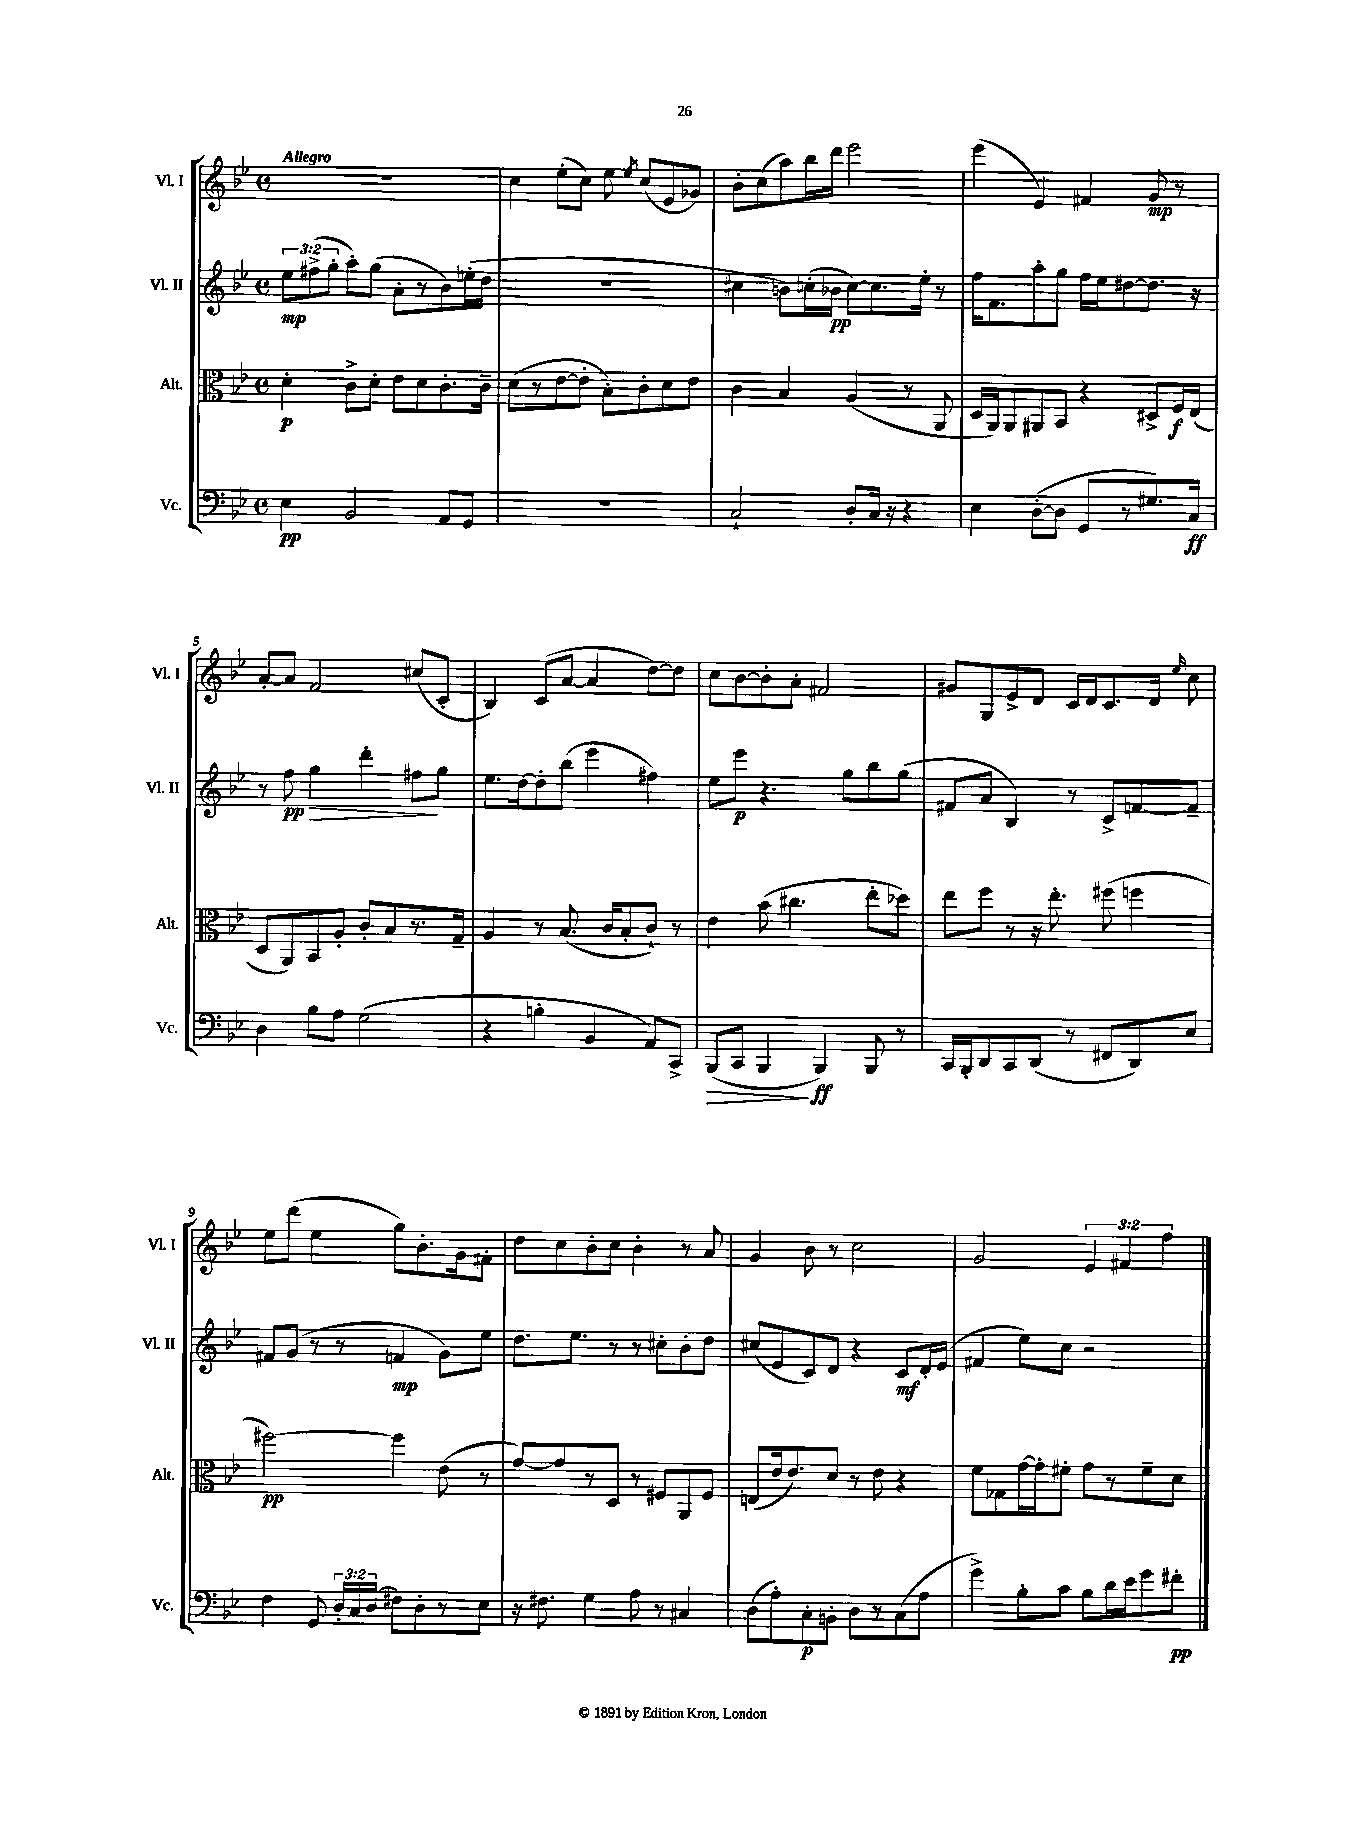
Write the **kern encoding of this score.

**kern	**dynam	**kern	**dynam	**kern	**dynam	**kern	**dynam
*part4	*part4	*part3	*part3	*part2	*part2	*part1	*part1
*staff4	*staff4	*staff3	*staff3	*staff2	*staff2	*staff1	*staff1
*I"Vc.	*	*I"Alt.	*	*I"Vl. II	*	*I"Vl. I	*
*I'Vc.	*	*I'Alt.	*	*I'Vl. II	*	*I'Vl. I	*
*clefF4	*	*clefC3	*	*clefG2	*	*clefG2	*
*k[b-e-]	*	*k[b-e-]	*	*k[b-e-]	*	*k[b-e-]	*
*M4/4	*	*M4/4	*	*M4/4	*	*M4/4	*
*met(c)	*	*met(c)	*	*met(c)	*	*met(c)	*
=1	=1	=1	=1	=1	=1	=1	=1
!	!	!	!	!	!	!LO:TX:a:B:t=Allegro	!
4E-\	pp	4d'\	p	12ee-\L	mp	1r	.
.	.	.	.	(12ff#X^\	.	.	.
.	.	.	.	12gg'\J	.	.	.
2BB-/	.	8c^\L	.	8aa'\L)	.	.	.
.	.	8d'\J	.	(8gg\J	.	.	.
.	.	8e-\L	.	8a'\L	.	.	.
.	.	8d\	.	8r	.	.	.
8AA/L	.	8.c'\	.	8b-\)	.	.	.
8GG/J	.	.	.	(16een'\L	.	.	.
.	.	16c~\Jk	.	16dd\JJ	.	.	.
=2	=2	=2	=2	=2	=2	=2	=2
1r	.	(8d\L	.	1r	.	4cc\	.
.	.	8r	.	.	.	.	.
.	.	[8e-\	.	.	.	(8ee-'\L	.
.	.	8e-'\J]	.	.	.	8cc\J)	.
.	.	8B-'\L)	.	.	.	8ee-\	.
.	.	.	.	.	.	8qee-/	.
.	.	8c'\	.	.	.	(8cc/L	.
.	.	8d\	.	.	.	8e-/	.
.	.	8e-\J	.	.	.	8g-X/J)	.
=3	=3	=3	=3	=3	=3	=3	=3
2C`/	.	4c\	.	4cc#X\	.	8b-'\L	.
.	.	.	.	.	.	(8cc\	.
.	.	4B-/	.	8bn\L)	.	8aa\)	.
.	.	.	.	(16ccn'\L	.	16bb-\L	.
.	.	.	.	16b-X\JJ	pp	16ddd\JJ	.
8D'/L	.	(4A/	.	[8cc\L)	.	2eee-\	.
16C/Jk	.	.	.	8.cc\]	.	.	.
16r	.	.	.	.	.	.	.
4r	.	8r	.	.	.	.	.
.	.	.	.	16ee-'\Jk	.	.	.
.	.	8AA/	.	8r	.	.	.
=4	=4	=4	=4	=4	=4	=4	=4
4E-\	.	16D/LL	.	16ff\KL	.	(4eee-\	.
.	.	16AA/J)	.	8.f\	.	.	.
.	.	8AA/	.	.	.	.	.
([8D'\L	.	8AA#X/	.	8aa'\	.	4e-/)	.
8D\J]	.	8BB-/J	.	8gg\J	.	.	.
8GG/L	.	4r	.	16ff\LL	.	4f#X/	.
.	.	.	.	16ee-\J	.	.	.
8r	.	.	.	[8dd#X\	.	.	.
8.G#X/)	.	8D#X^/L	.	8.dd#\J]	.	8g/	mp
.	.	16F/L	f	.	.	8r	.
16C/Jk	ff	(16E-/JJ	.	16r	.	.	.
!!LO:LB:g=z
=5	=5	=5	=5	=5	=5	=5	=5
4D\	.	8D/L	.	8r	.	[8a'/L	.
.	.	8AA/)	.	8ff\	pp	8a/J]	.
!	!	!	!	!	!LO:HP:b	!	!
8B-\L	.	8BB-/	.	4gg\	>	2f/	.
8A\J	.	8A'/J	.	.	.	.	.
(2G\	.	8c'/L	.	4ddd'\	.	.	.
.	.	8B-/	.	.	.	.	.
.	.	8.r	.	8ff#X\L	.	(8cc#X/L	.
.	.	.	.	8gg\J	]	8c'/J	.
.	.	16G~/Jk	.	.	.	.	.
=6	=6	=6	=6	=6	=6	=6	=6
4r	.	4A/	.	8.ee-\L	.	4B-/)	.
.	.	.	.	[16dd\k	.	.	.
4Bn'\	.	8r	.	8dd'\]	.	(8c/L	.
.	.	(8.B-/	.	(8bb-\J	.	[8a/J	.
4BB-/	.	.	.	4eee-\	.	4a/]	.
.	.	16c/KL	.	.	.	.	.
.	.	8B-'/	.	.	.	.	.
8AA/L)	.	8c`/J)	.	4ff#X\)	.	[8dd\L)	.
8CC^/J	.	8r	.	.	.	8dd\J]	.
=7	=7	=7	=7	=7	=7	=7	=7
!	!LO:HP:b	!	!	!	!	!	!
(8BBB-/L	>	4e-\	.	8ee-\L	.	8cc\L	.
8CC/J	.	.	.	8eee-\J	p	[8b-\	.
4BBB-/	.	(8b-\	.	4.r	.	8b-'\]	.
.	.	4.cc#X\	.	.	.	8a'\J	.
4BBB-/)	] ff	.	.	.	.	2f#X/	.
.	.	.	.	8gg\L	.	.	.
8BBB-/	.	8ee-'\L	.	8bb-\	.	.	.
8r	.	8dd-X\J)	.	(8gg\J	.	.	.
=8	=8	=8	=8	=8	=8	=8	=8
16CC/LL	.	8ee-\L	.	8f#X/L	.	8g#X/L	.
16BBB-'/J	.	.	.	.	.	.	.
8DD/	.	8ff\J	.	8a/J	.	8G/	.
8CC/	.	8r	.	4B-/)	.	8e-^/	.
(8DD/J	.	16r	.	.	.	8d/J	.
.	.	8.ee-'\	.	.	.	.	.
8r	.	.	.	8r	.	16c/LL	.
.	.	.	.	.	.	16d/J	.
8FF#X/L	.	(8ff#X\	.	8c^/L	.	8.c/	.
8DD/)	.	4ffn\	.	[8fn/	.	.	.
.	.	.	.	.	.	16d/Jk	.
.	.	.	.	.	.	16qqee-/	.
8E-/J	.	.	.	8f~/J]	.	8cc\	.
!!LO:LB:g=z
=9	=9	=9	=9	=9	=9	=9	=9
4F\	.	[2ff#X\)	pp	8f#X/L	.	8ee-\L	.
.	.	.	.	(8g/J	.	(8ddd\J	.
8GG/	.	.	.	8r	.	4ee-\	.
24D'/LL	.	.	.	8r	.	.	.
24C/	.	.	.	.	.	.	.
(24D/JJ	.	.	.	.	.	.	.
8F#X\L)	.	4ff#\]	.	4fn/	mp	8gg\L)	.
8D'\	.	.	.	.	.	8.b-'\	.
8r	.	(8e-\	.	8g\L)	.	.	.
.	.	.	.	.	.	16g\k	.
8E-\J	.	8r	.	8ee-\J	.	8f#X'\J	.
=10	=10	=10	=10	=10	=10	=10	=10
16r	.	[8g/L)	.	8.dd\L	.	8dd\L	.
8.F#X\	.	.	.	.	.	.	.
.	.	8g/]	.	.	.	8cc\	.
.	.	.	.	8.ee-\J	.	.	.
4G\	.	8r	.	.	.	8b-'\	.
.	.	8D/J	.	8r	.	8cc\J	.
8A\	.	8r	.	8r	.	4b-'\	.
8r	.	8F#X/L	.	8cc#X'\L	.	.	.
4C#X/	.	8AA/	.	8b-'\	.	8r	.
.	.	8F#/J	.	8dd\J	.	8a/	.
=11	=11	=11	=11	=11	=11	=11	=11
(8D\L	.	(8En/L	.	(8cc#X/L	.	4g/	.
8A'\)	.	16e-/k	.	8e-/	.	.	.
.	.	8.e-/)	.	.	.	.	.
8C'\	p	.	.	8c/)	.	8b-\	.
8BBn'\J	.	8d/J	.	8d/J	.	8r	.
8D\L	.	8r	.	4r	.	2cc\	.
8r	.	8e-\	.	.	.	.	.
(8C\	.	4r	.	8c/L	mf	.	.
8A\J	.	.	.	16d'/L	.	.	.
.	.	.	.	(16e-/JJ	.	.	.
=12	=12	=12	=12	=12	=12	=12	=12
4g^\)	.	8f\L	.	4f#X/	.	2g/	.
.	.	8G-X\	.	.	.	.	.
8B-'\L	.	[16g\L	.	8ee-\L)	.	.	.
.	.	16g'\J]	.	.	.	.	.
8c\J	.	8f#X'\J	.	8cc\J	.	.	.
8B-\L	.	8g\L	.	2r	.	6e-/	.
16d\L	.	8r	.	.	.	.	.
.	.	.	.	.	.	6f#X/	.
16e-\J	.	.	.	.	.	.	.
8g\	.	8f#~\	.	.	.	.	.
.	.	.	.	.	.	6ff\	.
8f#X'\J	pp	8d\J	.	.	.	.	.
==	==	==	==	==	==	==	==
*-	*-	*-	*-	*-	*-	*-	*-
